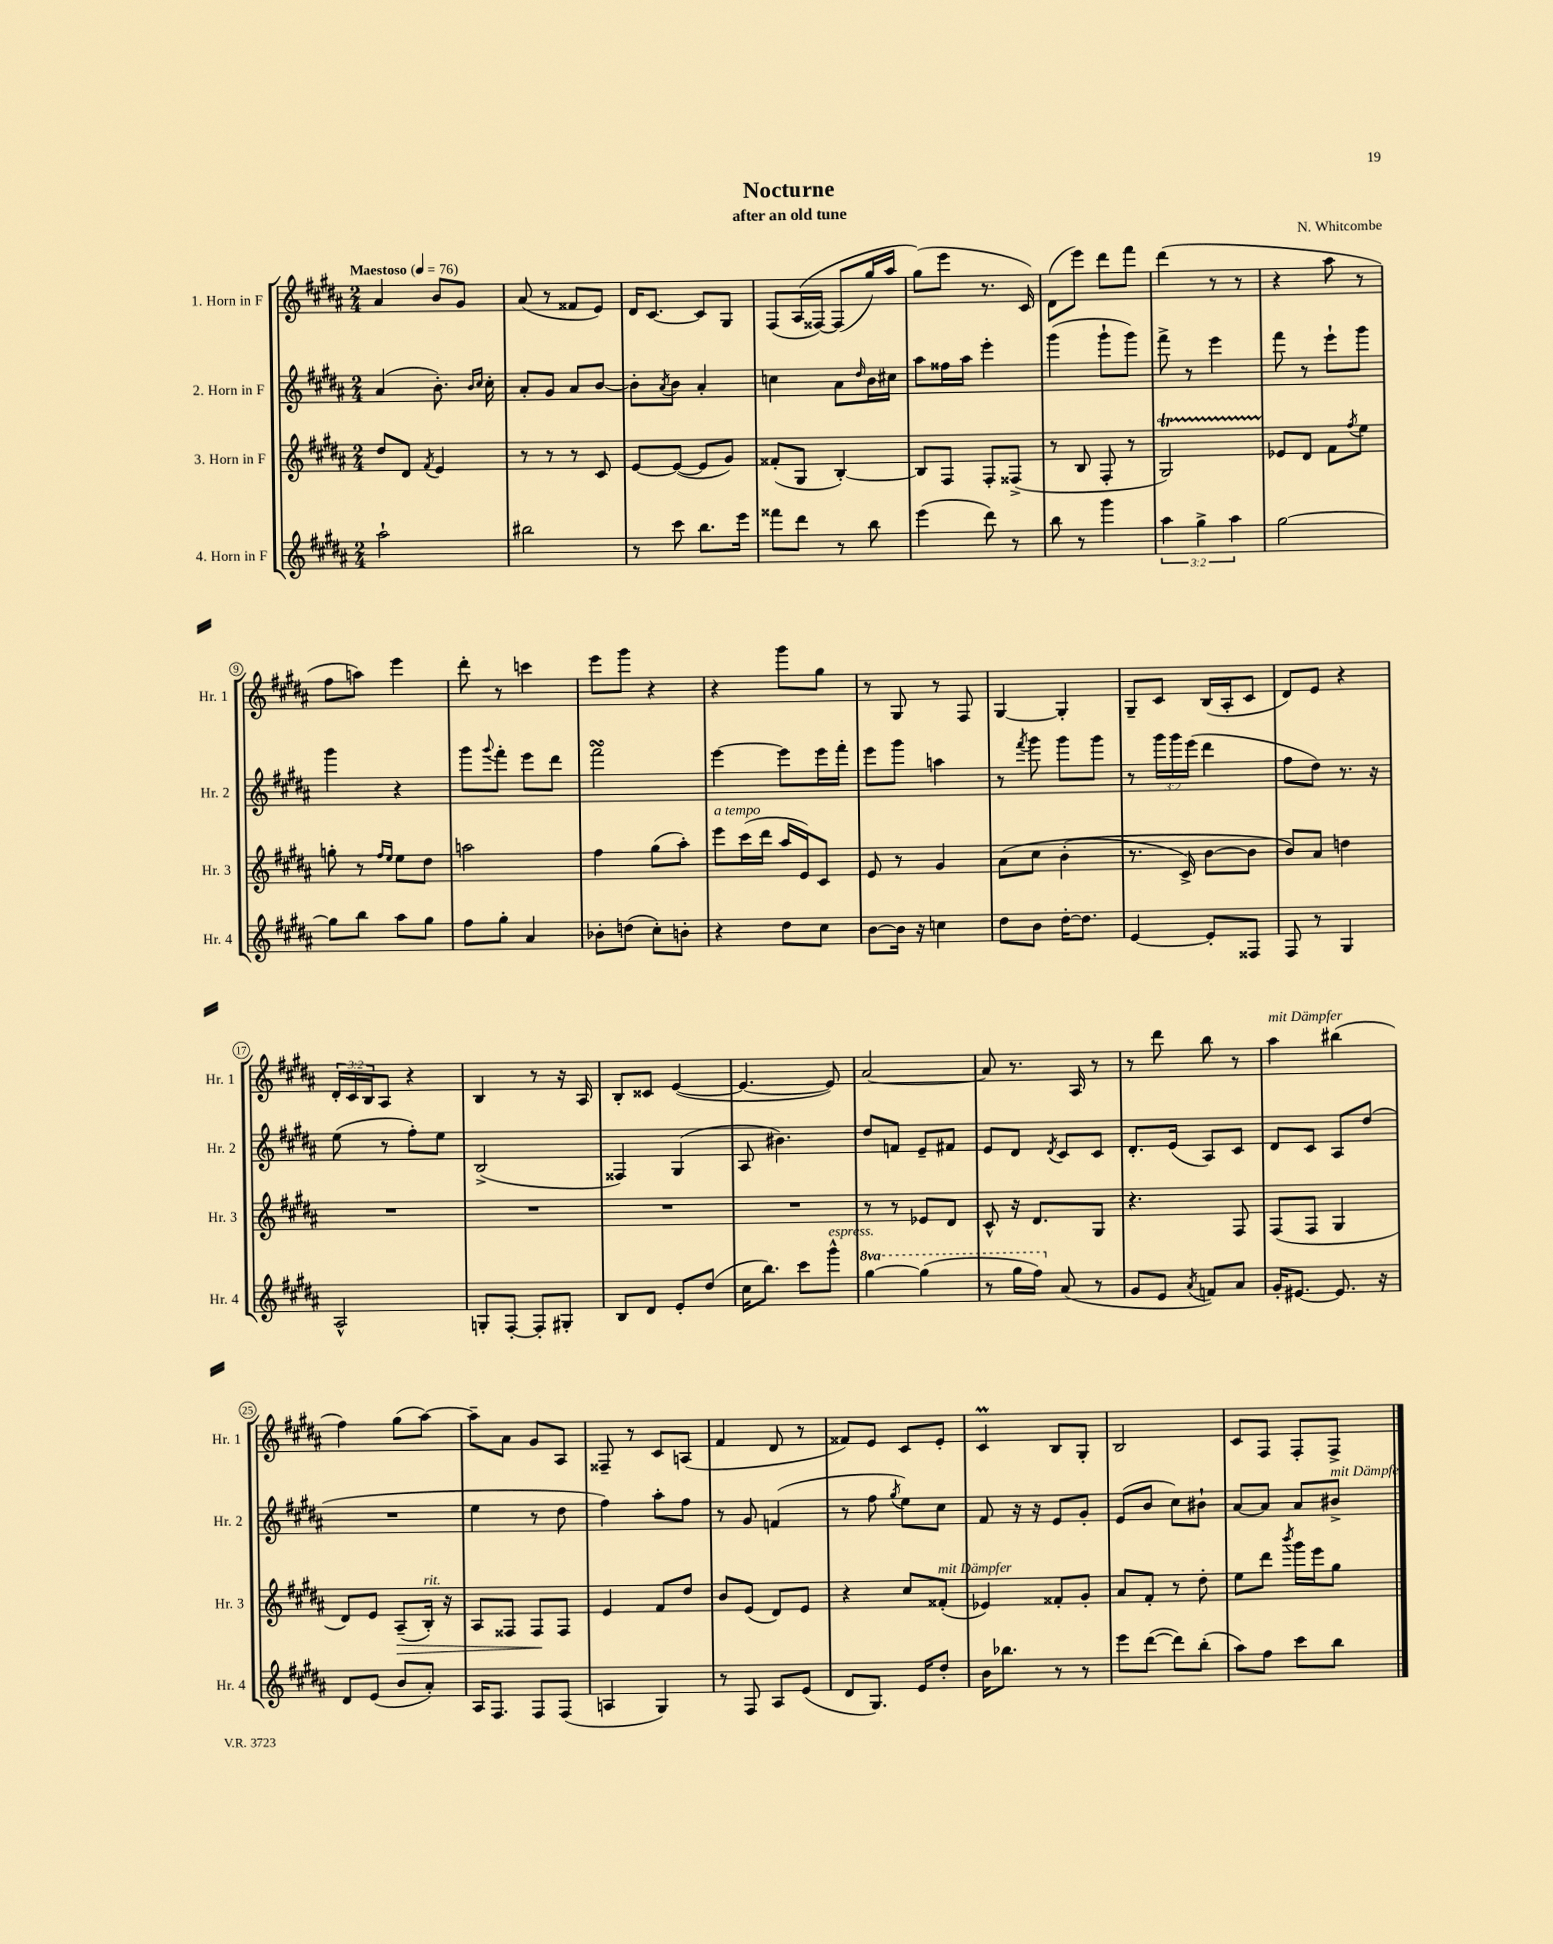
\header { title = "Nocturne" composer = "N. Whitcombe" subtitle = "after an old tune" }
<<
\new StaffGroup <<
\new Staff = "s0" \with { instrumentName = "1. Horn in F" shortInstrumentName = "Hr. 1" } {
    \clef treble \key b \major \numericTimeSignature \time 2/4 \override Staff.TupletNumber.text = #tuplet-number::calc-fraction-text \tempo "Maestoso" 4 = 76
    ais'4 b'8 gis'8 |
    ais'8( r8 fisis'8 e'8) |
    dis'16 cis'8.~ cis'8 gis8 |
    fis8( ais16\( fisis16~) fisis8( gis''16) ais''16 |
    gis''8(\) e'''8 r8. cis'16) |
    dis'8( e'''8) dis'''8 fis'''8 |
    dis'''4( r8 r8 |
    r4 ais''8 r8 |
    fis''8 a''8) e'''4 |
    dis'''8-. r8 c'''4 |
    e'''8 gis'''8 r4 |
    r4 gis'''8 gis''8 |
    r8 gis8 r8 fis8 |
    gis4~ gis4-. |
    gis8-- cis'8 b16( ais16-. cis'8 |
    dis'8) e'8 r4 |
    \tuplet 3/2 { dis'16-. cis'16 b16 } ais8 r4 |
    b4 r8 r16 ais16 |
    b8-. cisis'8 e'4~( |
    e'4.~ e'8) |
    ais'2~ |
    ais'8 r8. ais16 r8 |
    r8 dis'''8 b''8 r8 |
    ais''4^\markup { \italic "mit Dämpfer" } bis''4( |
    fis''4) gis''8( ais''8~) |
    ais''8-- ais'8 gis'8 ais8 |
    fisis8-- r8 cis'8 a8( |
    fis'4 dis'8 r8 |
    fisis'8) e'8 cis'8 e'8-. |
    cis'4\prall b8 gis8-. |
    b2 |
    cis'8 fis8 fis8-. fis8-> \bar "|." |
}
\new Staff = "s1" \with { instrumentName = "2. Horn in F" shortInstrumentName = "Hr. 2" } {
    \clef treble \key b \major \numericTimeSignature \time 2/4 \override Staff.TupletNumber.text = #tuplet-number::calc-fraction-text
    ais'4( b'8.-.) \grace { b'16 cis''16 } cis''16-. |
    ais'8-. gis'8 ais'8 b'8~ |
    b'8-. \acciaccatura { ais'8 } b'8 ais'4-. |
    c''4 ais'8 \grace { dis''16 } b'16 cis''16 |
    ais''8 fisis''16 ais''16 e'''4-. |
    gis'''4( gis'''8-! gis'''8) |
    fis'''8-> r8 e'''4 |
    fis'''8 r8 e'''8-! gis'''8 |
    gis'''4 r4 |
    gis'''8 \appoggiatura { gis'''8 } fis'''8-. e'''8 dis'''8 |
    fis'''2\turn |
    e'''4~ e'''8 e'''16 fis'''16-. |
    e'''8 gis'''8 a''4 |
    r8 \acciaccatura { fis'''8 } gis'''8 gis'''8 gis'''8 |
    r8 \tuplet 3/2 { gis'''16 gis'''16 e'''16( } dis'''4 |
    fis''8 dis''8) r8. r16 |
    e''8( r8 fis''8-.) e''8 |
    b2->( |
    fisis4) gis4( |
    ais8 bis'4.) |
    dis''8 f'8 e'8-- fis'8 |
    e'8 dis'8 \acciaccatura { dis'8 } cis'8 cis'8 |
    dis'8.-. e'16( ais8) cis'8 |
    dis'8 cis'8 ais8 dis''8( |
    R2 |
    e''4 r8 dis''8 |
    fis''4) ais''8-. fis''8 |
    r8 gis'8 f'4( |
    r8 fis''8 \acciaccatura { gis''8 } e''8) cis''8 |
    fis'8 r16 r16 e'8 gis'8-. |
    e'8( b'8 cis''8) bis'8-! |
    ais'8~ ais'8 ais'8 bis'8->^\markup { \italic "mit Dämpfer" } \bar "|." |
}
\new Staff = "s2" \with { instrumentName = "3. Horn in F" shortInstrumentName = "Hr. 3" } {
    \clef treble \key b \major \numericTimeSignature \time 2/4
    dis''8 dis'8 \acciaccatura { fis'8 } e'4 |
    r8 r8 r8 cis'8 |
    e'8~ e'8~( e'8 gis'8) |
    fisis'8-.( gis8 b4~-.) |
    b8 fis8 fis8-. fisis8->( |
    r8 b8 fis8-. r8 |
    gis2\startTrillSpan) |
    ees'8\stopTrillSpan dis'8 fis'8 \acciaccatura { fis''8 } e''8 |
    g''8-. r8 \grace { fis''16 e''16 } e''8 dis''8 |
    a''2 |
    fis''4 gis''8( ais''8-.) |
    e'''8^\markup { \italic "a tempo" } cis'''16( dis'''16 ais''16 e'16) cis'8 |
    e'8 r8 gis'4 |
    ais'8\( cis''8 b'4-.( |
    r8. cis'16->) b'8~ b'8 |
    b'8\) ais'8 d''4 |
    R2 |
    R2 |
    R2 |
    R2 |
    r8 r8 ees'8 dis'8 |
    cis'8-^ r16 dis'8. gis8 |
    r4. fis8 |
    fis8( fis8 gis4 |
    dis'8) e'8 ais8--\>( b16-.^\markup { \italic "rit." }) r16 |
    ais8 fisis8 fisis8\! fisis8 |
    e'4 fis'8 dis''8 |
    b'8 e'8( dis'8) e'8 |
    r4 cis''8 fisis'8-.^\markup { \italic "mit Dämpfer" }( |
    ees'4) fisis'8-. gis'8-. |
    ais'8 fis'8-. r8 dis''8-. |
    e''8 dis'''8 \acciaccatura { b'''8 } gis'''16 e'''16 gis''8 \bar "|." |
}
\new Staff = "s3" \with { instrumentName = "4. Horn in F" shortInstrumentName = "Hr. 4" } {
    \clef treble \key b \major \numericTimeSignature \time 2/4 \override Staff.TupletNumber.text = #tuplet-number::calc-fraction-text \set Staff.ottavationMarkups = #ottavation-simple-ordinals
    ais''2-! |
    bis''2 |
    r8 cis'''8 b''8. e'''16 |
    fisis'''8 dis'''8 r8 b''8 |
    e'''4( dis'''8) r8 |
    b''8 r8 gis'''4 |
    \tuplet 3/2 { ais''4 gis''4-> ais''4 } |
    gis''2~ |
    gis''8 b''8 ais''8 gis''8 |
    fis''8 gis''8-. ais'4 |
    bes'8-. d''8( cis''8-.) b'8-. |
    r4 dis''8 cis''8 |
    b'8~ b'16 r16 c''4 |
    dis''8 b'8 dis''16~-. dis''8. |
    e'4~ e'8-. fisis8 |
    fis8 r8 gis4 |
    ais2-^ |
    g8-. fis8~-. fis8-. gis8-. |
    b8 dis'8 e'8-. dis''8( |
    cis''16 b''8.) cis'''8 gis'''8-^^\markup { \italic "espress." } |
    \ottava #1 gis'''4~ gis'''4( |
    r8 gis'''16 fis'''16) \ottava #0 ais'8( r8 |
    gis'8 e'8 \acciaccatura { ais'8 } f'8) ais'8 |
    gis'16-. eis'8.~ eis'8. r16 |
    dis'8 e'8( b'8 ais'8-.) |
    ais16 fis8. fis8 fis8( |
    a4 gis4) |
    r8 fis8 ais8 e'8( |
    dis'8 gis8.) e'16 dis''8-. |
    b'16 bes''8. r8 r8 |
    e'''8 dis'''8~( dis'''8) b''8-.( |
    ais''8) fis''8 cis'''8 b''8 \bar "|." |
}
>>
>>
\layout { \context { \Score \override BarNumber.stencil = #(make-stencil-circler 0.1 0.3 ly:text-interface::print) } }
